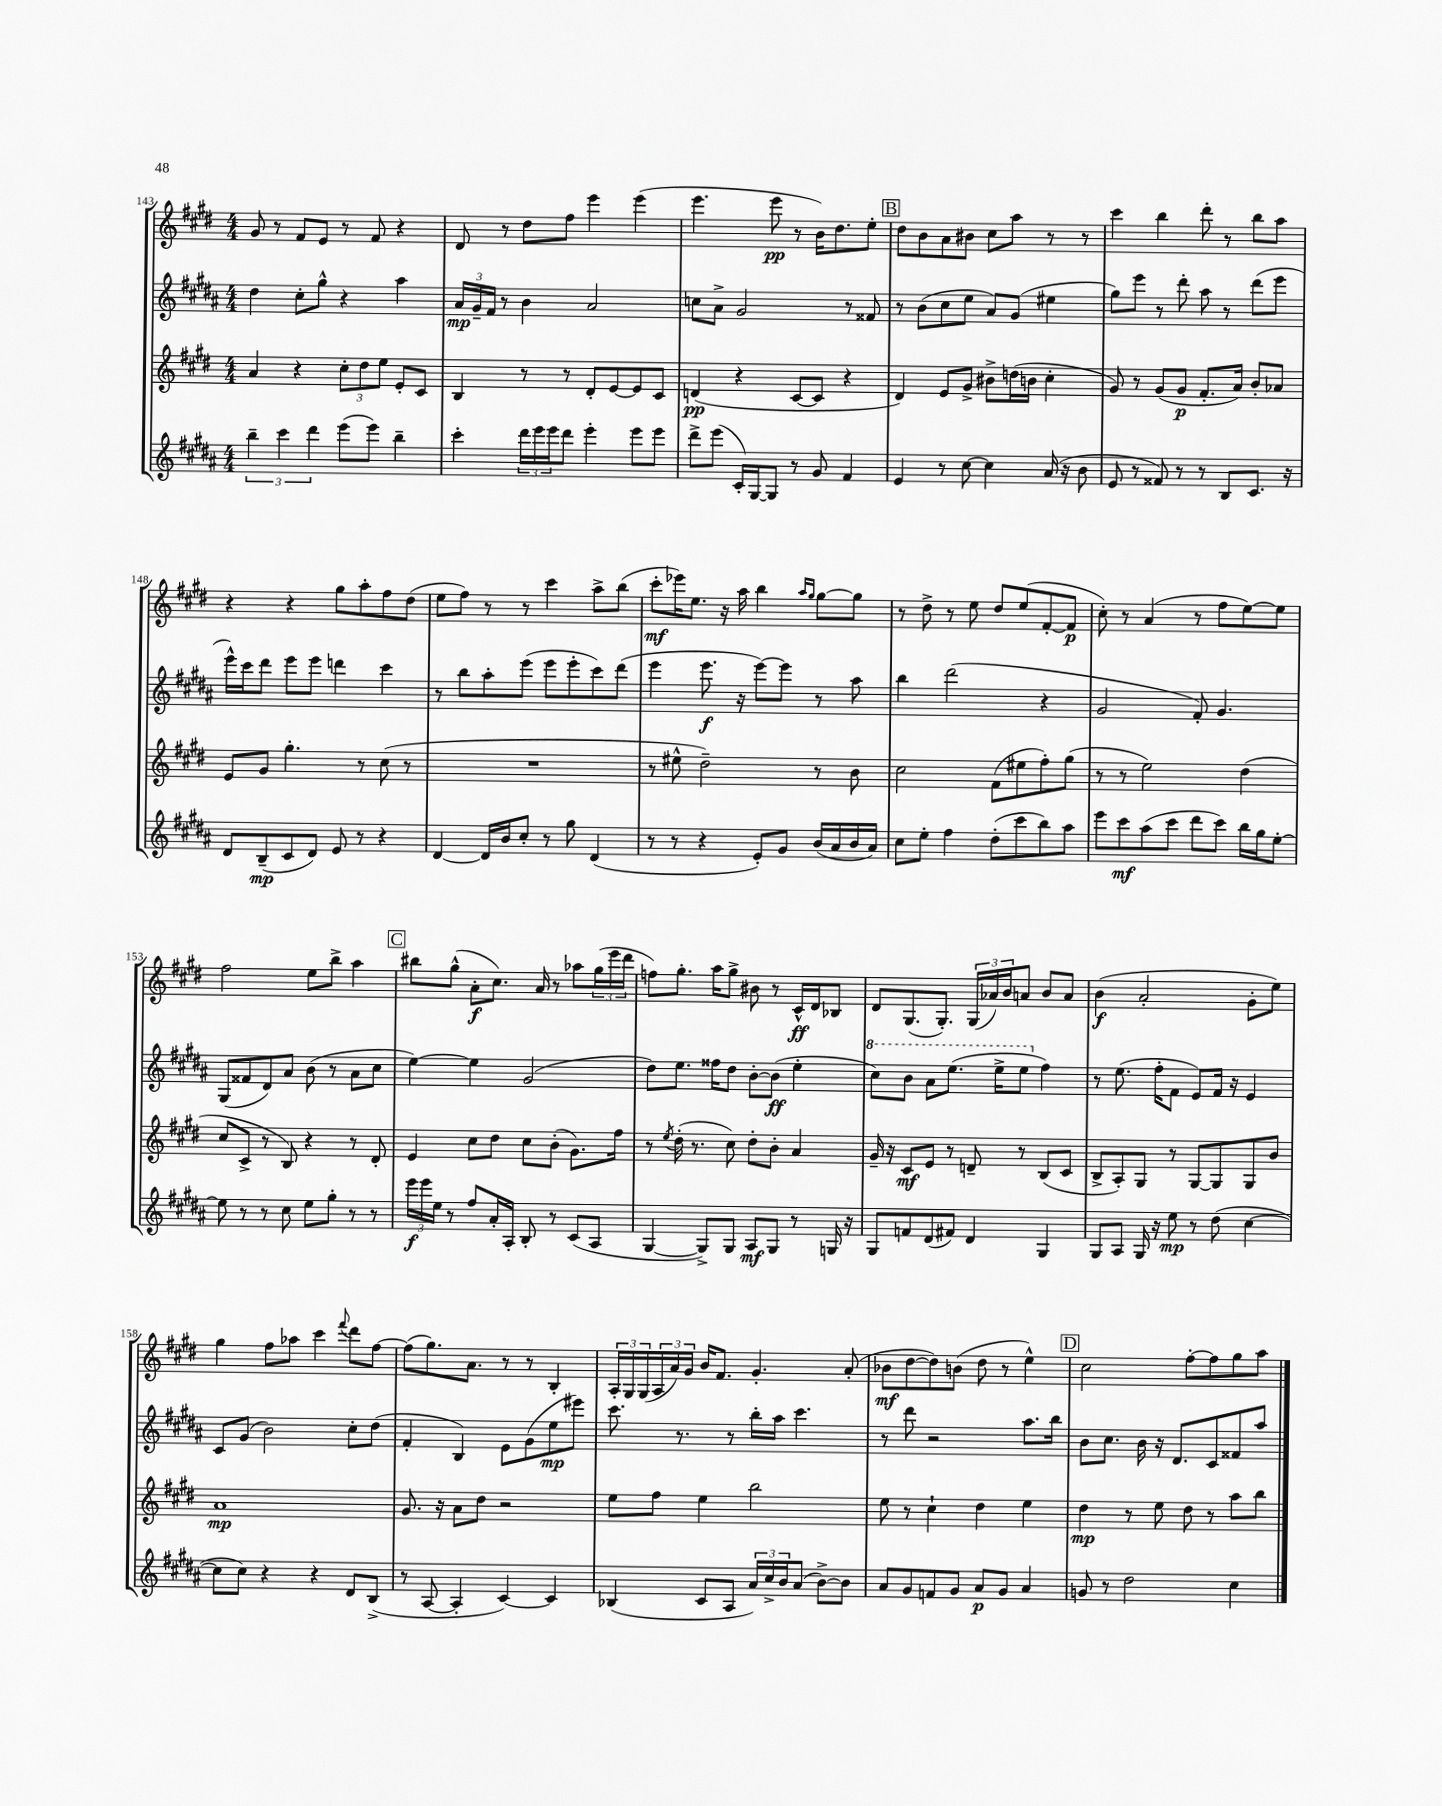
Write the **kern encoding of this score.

**kern	**dynam	**kern	**dynam	**kern	**dynam	**kern	**dynam
*part4	*part4	*part3	*part3	*part2	*part2	*part1	*part1
*staff4	*staff4	*staff3	*staff3	*staff2	*staff2	*staff1	*staff1
*clefG2	*	*clefG2	*	*clefG2	*	*clefG2	*
*k[f#c#g#d#a#]	*	*k[f#c#g#d#]	*	*k[f#c#g#d#a#]	*	*k[f#c#g#d#]	*
*M4/4	*	*M4/4	*	*M4/4	*	*M4/4	*
=143	=143	=143	=143	=143	=143	=143	=143
6bb~\	.	4a/	.	4dd#\	.	8g#/	.
.	.	.	.	.	.	8r	.
6ccc#\	.	.	.	.	.	.	.
.	.	4r	.	8cc#'\L	.	8f#/L	.
6ddd#\	.	.	.	.	.	.	.
.	.	.	.	8gg#^^\J	.	8e/J	.
(8eee\L	.	12cc#'\L	.	4r	.	8r	.
.	.	12dd#\	.	.	.	.	.
8eee\J)	.	.	.	.	.	8f#/	.
.	.	12ee\J	.	.	.	.	.
4bb~\	.	8e'/L	.	4aa#\	.	4r	.
.	.	8c#/J	.	.	.	.	.
=144	=144	=144	=144	=144	=144	=144	=144
4ccc#'\	.	4B/	.	24a#/LL	mp	8d#/	.
.	.	.	.	24g#~/	.	.	.
.	.	.	.	24f#/JJ	.	.	.
.	.	.	.	8r	.	8r	.
24ddd#\LL	.	8r	.	4b\	.	8dd#\L	.
24eee\	.	.	.	.	.	.	.
24eee\J	.	.	.	.	.	.	.
8ddd#\J	.	8r	.	.	.	8ff#\J	.
4eee'\	.	8d#'/L	.	2a#/	.	4eee\	.
.	.	[8e/	.	.	.	.	.
8eee\L	.	8e/]	.	.	.	(4eee\	.
8eee\J	.	8c#/J	.	.	.	.	.
=145	=145	=145	=145	=145	=145	=145	=145
8ddd#^\L	.	(4dn/	pp	8ccn\L	.	4.eee\	.
(8eee\J	.	.	.	8a#^\J	.	.	.
16c#'/LL)	.	4r	.	2g#/	.	.	.
[16G#/J	.	.	.	.	.	.	.
8G#/J]	.	.	.	.	.	8eee\	pp
8r	.	[8c#/L	.	.	.	8r	.
8g#/	.	8c#/J]	.	.	.	16b\KL)	.
.	.	.	.	.	.	8.dd#\	.
4f#/	.	4r	.	8r	.	.	.
.	.	.	.	8f##X/	.	8ee'\J	.
!!LO:REH:place=s1:t=B
=146	=146	=146	=146	=146	=146	=146	=146
4e/	.	4d#/)	.	8r	.	8dd#\L	.
.	.	.	.	(8b\L	.	8b\	.
8r	.	8e/L	.	8cc#\	.	8a\	.
[8cc#\	.	8g#^/J	.	8ee\J	.	8b#X\J	.
4cc#\]	.	8b#X^\L	.	8a#/L)	.	8cc#\L	.
.	.	(16ddn\L	.	(8g#/J	.	8aa\J	.
.	.	16bn\JJ	.	.	.	.	.
(16a#/	.	4cc#'\	.	4ee#X\	.	8r	.
16r	.	.	.	.	.	.	.
8b\	.	.	.	.	.	8r	.
=147	=147	=147	=147	=147	=147	=147	=147
8e/	.	8g#/)	.	8gg#\L)	.	4ccc#\	.
8r	.	8r	.	8eee\J	.	.	.
8f##X/)	.	(8g#/L	.	8r	.	4bb\	.
8r	.	8g#/J	p	8ddd#'\	.	.	.
8r	.	8.f#'/L	.	8aa#\	.	8ddd#'\	.
8B/L	.	.	.	8r	.	8r	.
.	.	16a/Jk)	.	.	.	.	.
8.c#/J	.	8b'/L	.	(8ddd#\L	.	8bb\L	.
.	.	8a-X/J	.	8eee\J	.	8aa\J	.
16r	.	.	.	.	.	.	.
!!LO:LB:g=z
=148	=148	=148	=148	=148	=148	=148	=148
8d#/L	.	8e/L	.	16eee^^\LL)	.	4r	.
.	.	.	.	16ccc#\J	.	.	.
(8B~/	mp	8g#/J	.	8ddd#\J	.	.	.
8c#/	.	4.gg#'\	.	8eee\L	.	4r	.
8d#/J)	.	.	.	8eee\J	.	.	.
8e/	.	.	.	4dddn\	.	8gg#\L	.
8r	.	8r	.	.	.	8aa'\	.
4r	.	(8cc#\	.	4ccc#\	.	8ff#\	.
.	.	8r	.	.	.	(8dd#\J	.
=149	=149	=149	=149	=149	=149	=149	=149
[4d#/	.	1r	.	8r	.	8ee\L	.
.	.	.	.	8bb\L	.	8ff#\J)	.
16d#/LL]	.	.	.	8aa#'\	.	8r	.
16b/J	.	.	.	.	.	.	.
8cc#'/J	.	.	.	(8eee\J	.	8r	.
8r	.	.	.	8eee\L	.	4ccc#\	.
8gg#\	.	.	.	8eee'\	.	.	.
(4d#/	.	.	.	8ccc#\)	.	8aa^\L	.
.	.	.	.	(8ddd#\J	.	(8bb\J	.
=150	=150	=150	=150	=150	=150	=150	=150
8r	.	8r	.	4eee\	.	8ccc#'\L	mf
8r	.	8ee#X^^\	.	.	.	16eee-X\K)	.
.	.	.	.	.	.	8.ee\J	.
4r	.	2dd#~\)	.	8.eee\	f	.	.
.	.	.	.	.	.	16r	.
.	.	.	.	16r	.	16aa\	.
8e'/L)	.	.	.	[8eee\L)	.	4bb\	.
8g#/J	.	.	.	8eee\J]	.	.	.
.	.	.	.	.	.	16qqaa/LL	.
.	.	.	.	.	.	16qqgg#/JJ	.
(16b/LL	.	8r	.	8r	.	[8gg#\L	.
16a#/	.	.	.	.	.	.	.
16b/	.	8b\	.	8aa#\	.	8gg#\J]	.
16a#/JJ)	.	.	.	.	.	.	.
=151	=151	=151	=151	=151	=151	=151	=151
8cc#\L	.	2cc#\	.	4bb\	.	8r	.
8ee'\J	.	.	.	.	.	8dd#^\	.
4ff#\	.	.	.	(2ddd#\	.	8r	.
.	.	.	.	.	.	8ee\	.
(8dd#'\L	.	(8f#\L	.	.	.	8dd#/L	.
8ccc#\	.	8ee#X\	.	.	.	(8ee/	.
8bb\)	.	8ff#'\)	.	4r	.	[8f#'/	.
8aa#\J	.	(8gg#\J	.	.	.	8f#/J]	p
=152	=152	=152	=152	=152	=152	=152	=152
8eee\L	.	8r	.	2g#/	.	8cc#'\)	.
8ccc#\	mf	8r	.	.	.	8r	.
(8aa#\	.	2ee\)	.	.	.	(4a/	.
8ccc#\J	.	.	.	.	.	.	.
8ddd#\L	.	.	.	8f#'/)	.	8r	.
8ccc#\J)	.	.	.	4.g#/	.	8ff#\L	.
16bb\LL	.	(4dd#\	.	.	.	[8ee\)	.
16gg#\J	.	.	.	.	.	.	.
[8ee'\J	.	.	.	.	.	8ee\J]	.
!!LO:LB:g=z
=153	=153	=153	=153	=153	=153	=153	=153
8ee\]	.	8cc#/L	.	(8G#/L	.	2ff#\	.
8r	.	8c#^/J	.	8f##X/	.	.	.
8r	.	8r	.	8d#/)	.	.	.
8cc#\	.	8B/)	.	8a#/J	.	.	.
8ee\L	.	4r	.	(8b\	.	8ee\L	.
8gg#'\J	.	.	.	8r	.	8bb^\J	.
8r	.	8r	.	8a#\L	.	4aa\	.
8r	.	8d#'/	.	8cc#\J	.	.	.
!!LO:REH:place=s1:t=C
=154	=154	=154	=154	=154	=154	=154	=154
24eee\LL	f	4e/	.	[4ee\)	.	8bb#X\L	.
24eee\	.	.	.	.	.	.	.
24ee\JJ	.	.	.	.	.	.	.
8r	.	.	.	.	.	(8gg#^^\J	.
8ff#/L	.	8cc#\L	.	4ee\]	.	8a'\L	f
16a#'/L	.	8dd#\J	.	.	.	8.cc#\J)	.
16A#'/JJ	.	.	.	.	.	.	.
8B'/	.	8cc#\L	.	(2g#/	.	.	.
.	.	.	.	.	.	16a/	.
8r	.	(8b'\J	.	.	.	8r	.
(8c#/L	.	8.g#\L)	.	.	.	8aa-X\L	.
8A#/J	.	.	.	.	.	(24gg#\L	.
.	.	.	.	.	.	24eee\	.
.	.	16ff#\Jk	.	.	.	.	.
.	.	.	.	.	.	24ddd#\JJ	.
=155	=155	=155	=155	=155	=155	=155	=155
[4G#/	.	8r	.	8dd#\L)	.	8ffn\L)	.
.	.	8qee/	.	.	.	.	.
.	.	(16dd#'\	.	8.ee\J	.	8.gg#'\J	.
.	.	8.r	.	.	.	.	.
8G#^/L])	.	.	.	.	.	.	.
.	.	.	.	16ff##X\KL	.	16aa\KL	.
8G#/J	.	8cc#\)	.	8dd#\J	.	8gg#^\J	.
8A#/L	mf	8dd#'\L	.	[8b'\L	.	8b#X\	.
8G#/J	.	8b'\J	.	(8b\J]	ff	8r	.
8r	.	4a/	.	4ee'\	.	16c#^^/LL	ff
.	.	.	.	.	.	16d#/J	.
16Gn/	.	.	.	.	.	8B-X/J	.
16r	.	.	.	.	.	.	.
=156	=156	=156	=156	=156	=156	=156	=156
*	*	*	*	*8va	*	*	*
8G#/L	.	16g#~/	.	8ccc#\L)	.	8d#/L	.
.	.	16r	.	.	.	.	.
8fn/	.	8c#/L	mf	8bb\J	.	(8.G#/	.
(8d#/	.	8e/J	.	8aa#\L	.	.	.
.	.	.	.	.	.	8.G#'/J)	.
8f#X/J)	.	8r	.	(8.eee\J	.	.	.
4d#/	.	8dn~/	.	.	.	(24G#/LL	.
.	.	.	.	.	.	24a-X/)	.
.	.	.	.	16eee^\KL	.	.	.
.	.	.	.	.	.	24b/J	.
.	.	8r	.	8eee\J	.	8an/J	.
*	*	*	*	*X8va	*	*	*
4G#/	.	(8B/L	.	4ff#\)	.	8b/L	.
.	.	8c#/J	.	.	.	8a/J	.
=157	=157	=157	=157	=157	=157	=157	=157
8G#/L	.	8B^/L	.	8r	.	(4b\	f
8A#/J	.	8A'/)	.	(8.ee\	.	.	.
16G#/	.	8G#/J	.	.	.	2a'/	.
16r	.	.	.	16ff#'\KL	.	.	.
8ee\	mp	8r	.	8f#\J	.	.	.
8r	.	[8G#/L	.	8e/L)	.	.	.
(8dd#\	.	8G#/]	.	16f#/Jk	.	.	.
.	.	.	.	16r	.	.	.
[4cc#\	.	8G#/	.	4e/	.	8g#'\L	.
.	.	8b/J	.	.	.	8ee\J)	.
!!LO:LB:g=z
=158	=158	=158	=158	=158	=158	=158	=158
8cc#\L]	.	1a	mp	8c#/L	.	4gg#\	.
8cc#\J)	.	.	.	(8g#/J	.	.	.
4r	.	.	.	2b\)	.	8ff#\L	.
.	.	.	.	.	.	8aa-X\J	.
4r	.	.	.	.	.	4ccc#\	.
.	.	.	.	.	.	8qqfff#/	.
8d#/L	.	.	.	8cc#'\L	.	8ddd#\L	.
(8B^/J	.	.	.	(8dd#\J	.	[8ff#\J	.
=159	=159	=159	=159	=159	=159	=159	=159
8r	.	8.g#/	.	4f#'/	.	(8ff#\L]	.
[8A#/	.	.	.	.	.	8.gg#\)	.
.	.	16r	.	.	.	.	.
4A#'/]	.	8a\L	.	4B/)	.	.	.
.	.	.	.	.	.	8.a\J	.
.	.	8dd#\J	.	.	.	.	.
[4c#/)	.	2r	.	8e\L	.	8r	.
.	.	.	.	(8g#\	.	8r	.
4c#/]	.	.	.	8ee\	mp	4B'/	.
.	.	.	.	8eee#X\J)	.	.	.
=160	=160	=160	=160	=160	=160	=160	=160
(4B-X/	.	8ee\L	.	8.ccc#\	.	24A'/LL	.
.	.	.	.	.	.	24G#/	.
.	.	.	.	.	.	(24G#/	.
.	.	8ff#\J	.	.	.	24A/	.
.	.	.	.	.	.	24a/)	.
.	.	.	.	8.r	.	.	.
.	.	.	.	.	.	24g#/JJ	.
8c#/L	.	4ee\	.	.	.	16b/KL	.
.	.	.	.	.	.	8.f#/J	.
8A#/J	.	.	.	8r	.	.	.
24a#/LL)	.	2bb\	.	16bb'\LL	.	4.g#'/	.
24cc#^/	.	.	.	.	.	.	.
.	.	.	.	16aa#\JJ	.	.	.
24b/J	.	.	.	.	.	.	.
(8a#/J	.	.	.	4.ccc#\	.	.	.
[8b^\L)	.	.	.	.	.	.	.
8b\J]	.	.	.	.	.	(8a'/	.
=161	=161	=161	=161	=161	=161	=161	=161
8a#/L	.	8ee\	.	8r	.	8b-X\L	mf
8g#/	.	8r	.	8ddd#\	.	[8dd#\	.
8fn/	.	4cc#`\	.	2r	.	8dd#\])	.
8g#/J	.	.	.	.	.	(8bn\J	.
8a#/L	p	4dd#\	.	.	.	8dd#\	.
8g#/J	.	.	.	.	.	8r	.
4a#/	.	4ee\	.	8.aa#\L	.	4ee^^\)	.
.	.	.	.	16bb\Jk	.	.	.
!!LO:REH:place=s1:t=D
=162	=162	=162	=162	=162	=162	=162	=162
8gn/	.	4dd#\	mp	8b\L	.	2cc#\	.
8r	.	.	.	8.cc#\J	.	.	.
2dd#\	.	8r	.	.	.	.	.
.	.	.	.	16b\	.	.	.
.	.	8ee\	.	16r	.	.	.
.	.	.	.	8.d#/L	.	.	.
.	.	8dd#\	.	.	.	[8ff#'\L	.
.	.	8r	.	8c#/	.	8ff#\]	.
4cc#\	.	8aa\L	.	8f##X/	.	8gg#\	.
.	.	8bb\J	.	8aa#/J	.	8aa\J	.
==	==	==	==	==	==	==	==
*-	*-	*-	*-	*-	*-	*-	*-
